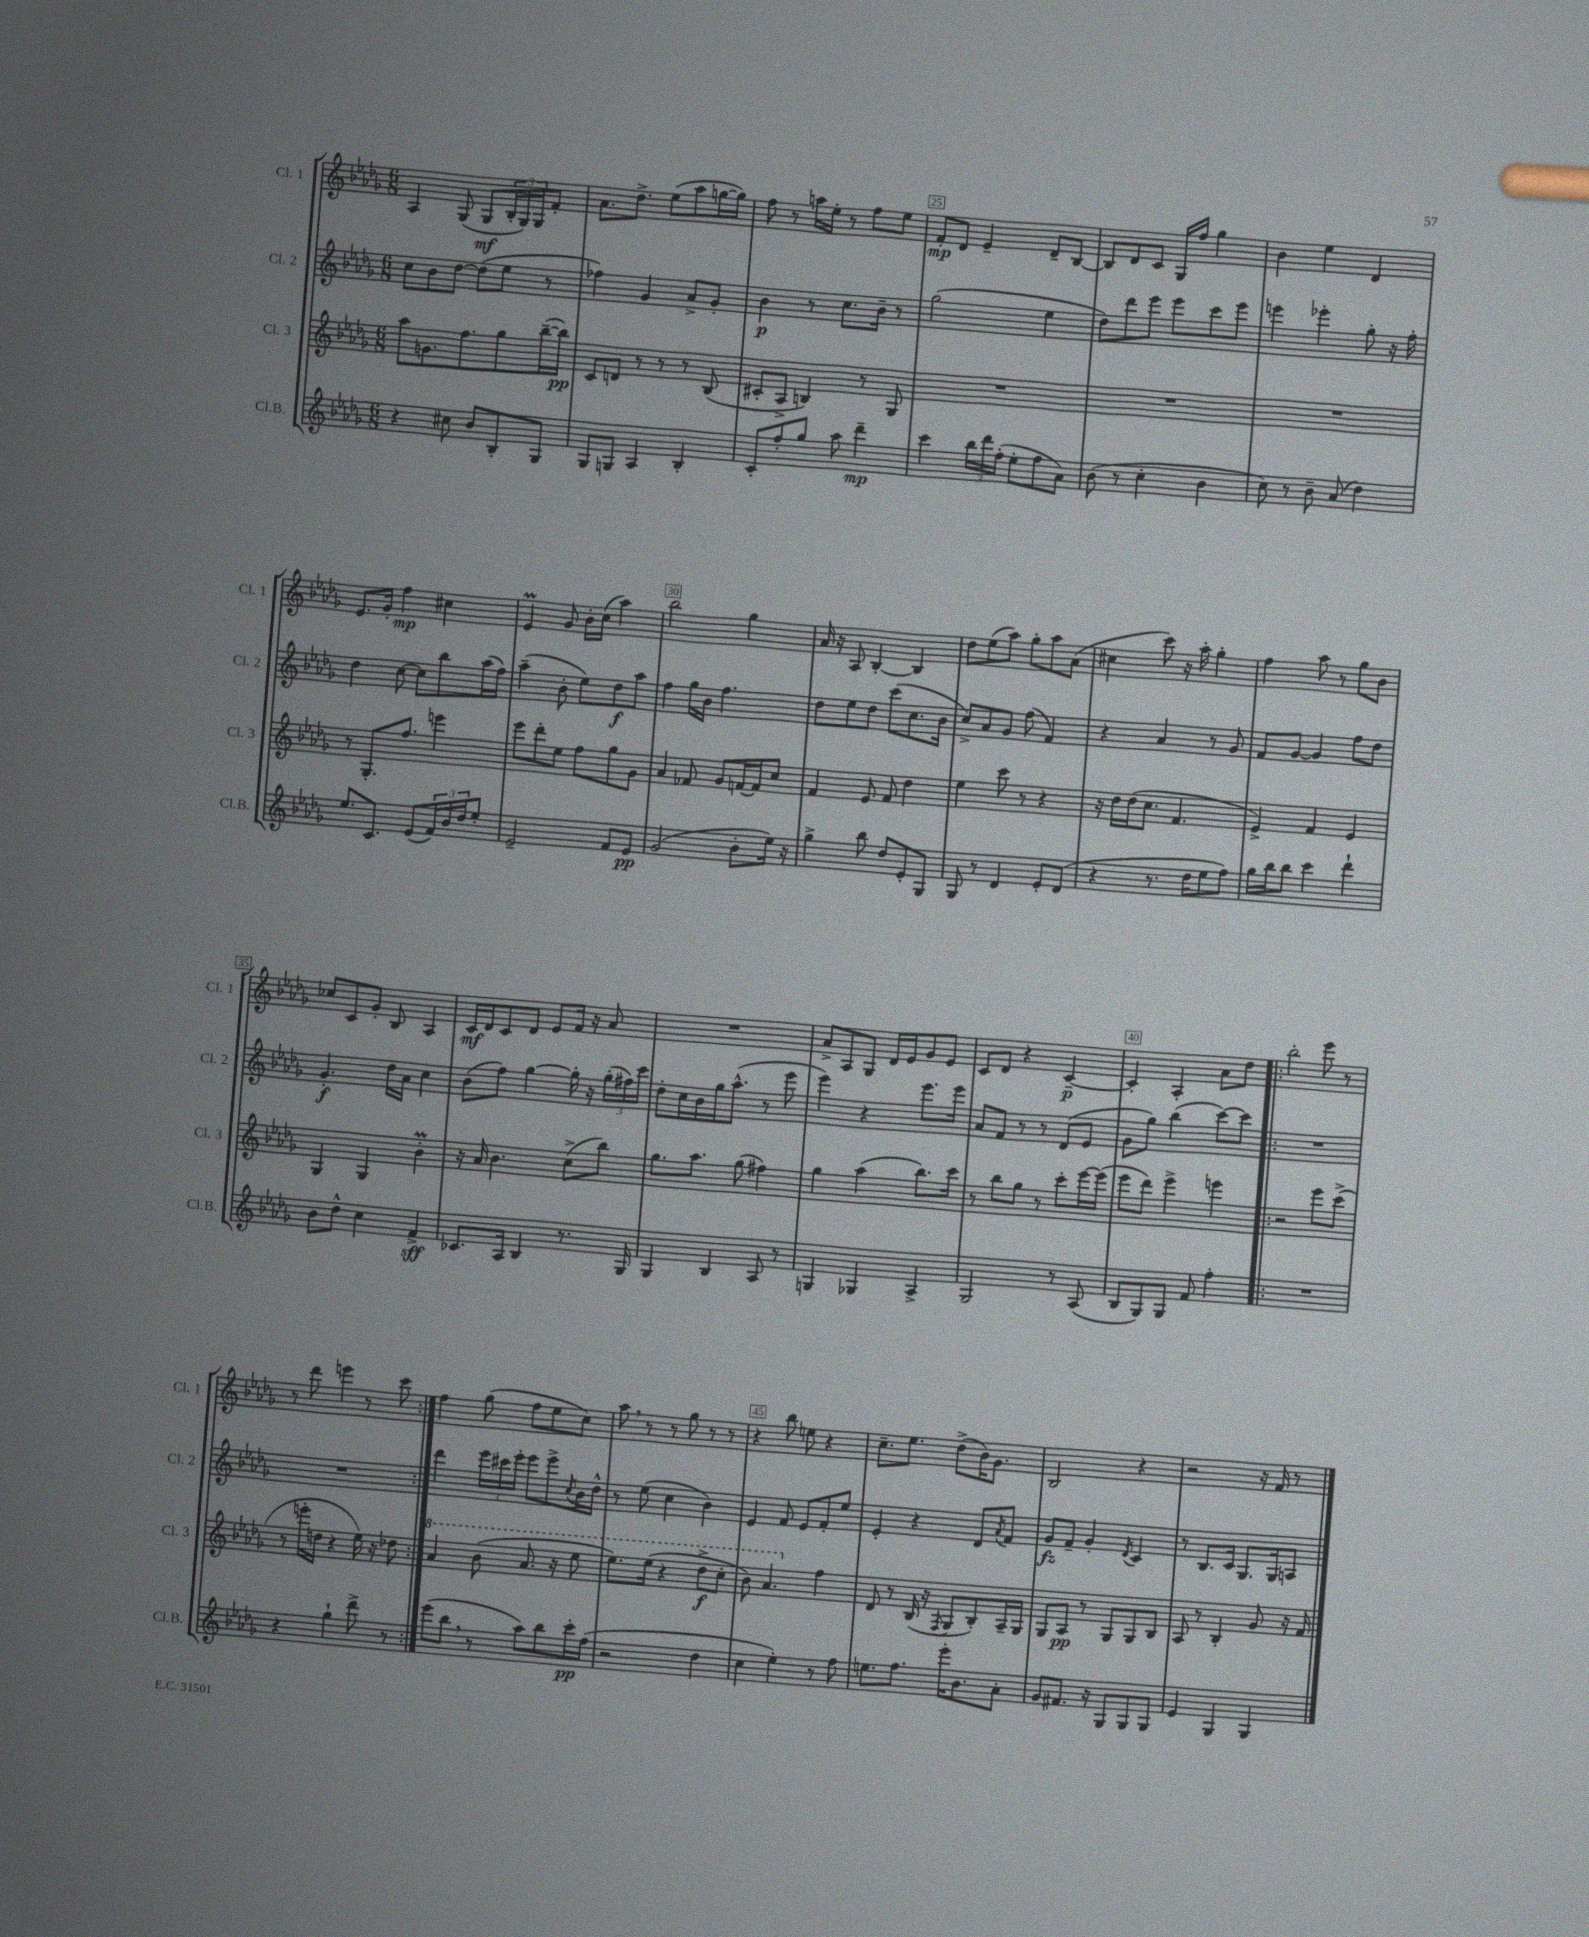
<<
\new StaffGroup <<
\new Staff = "s0" \with { instrumentName = "Cl. 1" shortInstrumentName = "Cl. 1" } {
    \clef treble \key des \major \numericTimeSignature \time 6/8
    aes4 ges8( ges8\mf \tuplet 3/2 { bes16-. ges16) ges16 } f'8-. |
    aes'8. des''8.-> ees''8( aes''8 g''16~ g''16) |
    f''8 r8 a''16 ees''16-. r8 f''8 ees''8 |
    f'8-.\mp des'8 ees'4-- des'8-- bes8~ |
    bes8 des'8 c'8 ges16 f''16 ges''4 |
    bes'4 ees''4 des'4 |
    ees'8. ges'16-. f''4\mp cis''4 |
    ees'4\prall ges'8 bes'16-. c''16( aes''4) |
    bes''2 ges''4 |
    aes'16 r16 aes8 bes4~-. bes4 |
    des''8 ees''8( aes''8) ges''8-. aes''8 aes'8( |
    cis''4 c'''8) r16 aes''16-. ges''4-. |
    f''4 aes''8 r8 ges''8 bes'8 |
    ces''8 c'8 ges'8-. bes8 aes4 |
    c'16\mf des'16 c'8 des'8 ees'8 f'16 r16 aes'8 |
    R2. |
    aes'8-> aes8 ges8 des'16 ees'16 ges'8 ees'8 |
    c'8 des'8 r4 c'4~--\p |
    c'4-. aes4-. aes'8 des''8 |
    \repeat volta 2 { bes''2-. ees'''8 r8 |
    r8 des'''8 e'''4 r8 c'''8 | }
    f''4 ges''8( f''8 ees''8 c''8) |
    aes''8 \breathe r8 r8 ges''8 r8 r8 |
    r4 bes''8 e''8 r4 |
    c''8.-- ees''8. des''8->( bes'16) ges'8. |
    bes2 r4 |
    r2 r16 f'16 r8 \bar "|." |
}
\new Staff = "s1" \with { instrumentName = "Cl. 2" shortInstrumentName = "Cl. 2" } {
    \clef treble \key des \major \numericTimeSignature \time 6/8
    c''8 bes'8 des''8~ des''8( ees''8 r8 |
    fes''4) ges'4 aes'8-> ges'8-. |
    bes'4\p r8 c''8. bes'16-- r8 |
    ges''2( ees''4 |
    des''8) des'''8 ees'''8 ees'''8 c'''8 ees'''8 |
    e'''4 ees'''4-. ges''8-. r16 f''16-. |
    des''4 c''8~ c''8 bes''8 aes''16( f''16) |
    aes''4--( bes'8-. ees''8) des''8\f aes''8 |
    f''4 ges''16 bes'16 f''4. |
    des''8 ees''8 des''8 c'''8( c''8. bes'16 |
    c''8->) aes'8 ges'8 f''8( f'4) |
    r4 aes'4 r8 ges'8 |
    f'8 ges'8~ ges'4 f''8 des''8 |
    ges'4.-.\f des''16 aes'16 c''4 |
    bes'8( f''8) ges''4~ ges''16-. r16 \tuplet 3/2 { ges''16-.( fis''16) c'''16 } |
    des''8-. c''16 bes'16 ges''16 aes''8.-^( r8 ees'''8 |
    ees'''4) r4 ees'''8. ees'''16 |
    aes'8 f'8 r8 r8 des'8( ees'8 |
    ges'8 ges''8) bes''4( c'''8~) c'''8 |
    \repeat volta 2 { R2. |
    R2. | }
    des'''4 \tuplet 3/2 { ees'''16 cis'''16 ees'''16-. } ees'''8 ees'''8-> \acciaccatura { c''8 } bes'16 des''16-^ |
    r8 ees''8( c''4 bes'4) |
    ees'4 f'8 ees'8 f'8-. ees''8 |
    ees'4-. r4 des'8 \acciaccatura { aes'8 } f'8 |
    ges'8\fz f'8-- ges'4-. \acciaccatura { des'8 } c'4 |
    r8 bes8. c'16 ges8. ges16 a8 \bar "|." |
}
\new Staff = "s2" \with { instrumentName = "Cl. 3" shortInstrumentName = "Cl. 3" } {
    \clef treble \key des \major \numericTimeSignature \time 6/8
    aes''8 g'8. f''8. ges''8 bes''16~--( bes''16\pp) |
    c'8 d'8 r8 r8 r8 bes8( |
    cis'8-. aes8-> b4) r8 ges8 |
    R2. |
    R2. |
    R2. |
    r8 ges8.-. f''8. e'''4 |
    ees'''8 des'''8-. ees''8 f''8 ges''8 ges'8 |
    aes'4 fes'8 ges'8 f'16~ f'16 c''8 |
    f'4 ees'8 f'8 des''4 |
    ees''4 c'''8 r8 r4 |
    r16 des''16 des''16( c''8. f'4. |
    ees'4->) f'4 ees'4 |
    ges4 ges4 bes'4-.\prall |
    r16 aes'16 bes'4. c''8->( bes''8) |
    ges''8. aes''8. ges''8( fis''4) |
    ges''4 aes''4( bes''8.) c'''16 |
    r8 bes''8 ges''8 r8 c'''8-. ees'''16~ ees'''16( |
    ees'''8 des'''8) ees'''4-> e'''4 |
    \repeat volta 2 { r2 ees'''8 c'''8->( |
    r8 e'''16-. d''16 r4 ees''16) r16 des''8 | }
    \ottava #1 aes''4 bes''8( aes''8. r16 ees'''8 |
    ees'''8.) ees'''16( r4 des'''8->\f c'''8-. |
    bes''8) aes''4. \ottava #0 f''4 |
    des'8 r8 bes16( r16 \acciaccatura { f8 } ges8 bes8-.) aes16-- ges16 |
    ges8 aes8\pp r8 ges8 ges8 bes8 |
    aes8 r8 bes4-. ges'8 r16 f'16 \bar "|." |
}
\new Staff = "s3" \with { instrumentName = "Cl.B." shortInstrumentName = "Cl.B." } {
    \clef treble \key des \major \numericTimeSignature \time 6/8
    r4 cis''8 bes'8 bes8-. ges8 |
    ges8 g8 aes4 bes4-. |
    c'8-. f''8-. ges''8 aes''8 des'''4--\mp |
    c'''4 \tuplet 3/2 { bes''16 des'''16 f''16-.( } ees''8-. f''8 aes'8) |
    bes'8( r8 c''4-. bes'4 |
    c''8) r8 bes'8-- aes'8( des''4) |
    ees''8. c'8. ees'8( \tuplet 3/2 { f'16) bes'16 des''16 } ees''8-. |
    ees'2-- f'8 ees'8\pp |
    ges'2( bes'8-. ees''16) r16 |
    ges''4-> bes''8 des''8 ees'8-. ges8 |
    ges8 r8 des'4 ees'8-. des'8( |
    r4 r8. des''16 ees''8 f''8) |
    ges''16 bes''16 bes''8 c'''4 des'''4-! |
    bes'8 des''8-^ c''4 f'4->\sff |
    ces'8. aes16 bes4 r8. ges16 |
    ges4 bes4 aes8 r8 |
    g4 ges4 aes4-> |
    ges2 r8 aes8( |
    bes8 ges8) ges8 f'8 f''4-. |
    \repeat volta 2 { R2. |
    r4 ges''4-! des'''8-> r8 | }
    ees'''8( bes''8 \breathe r8 aes''8) bes''8 c'''16-.\pp f''16( |
    r2 des''4 |
    c''4 ees''4-.) r8 f''8 |
    e''8. f''8. ees'''16-. bes'8. aes'8-. |
    ges'8 fis'8. r16 ges8 ges8 ges8 |
    ees'4 ges4 ges4 \bar "|." |
}
>>
>>
\layout { \context { \Score currentBarNumber = #22 \override BarNumber.break-visibility = ##(#f #t #t) barNumberVisibility = #(every-nth-bar-number-visible 5) \override BarNumber.stencil = #(make-stencil-boxer 0.1 0.3 ly:text-interface::print) } }
